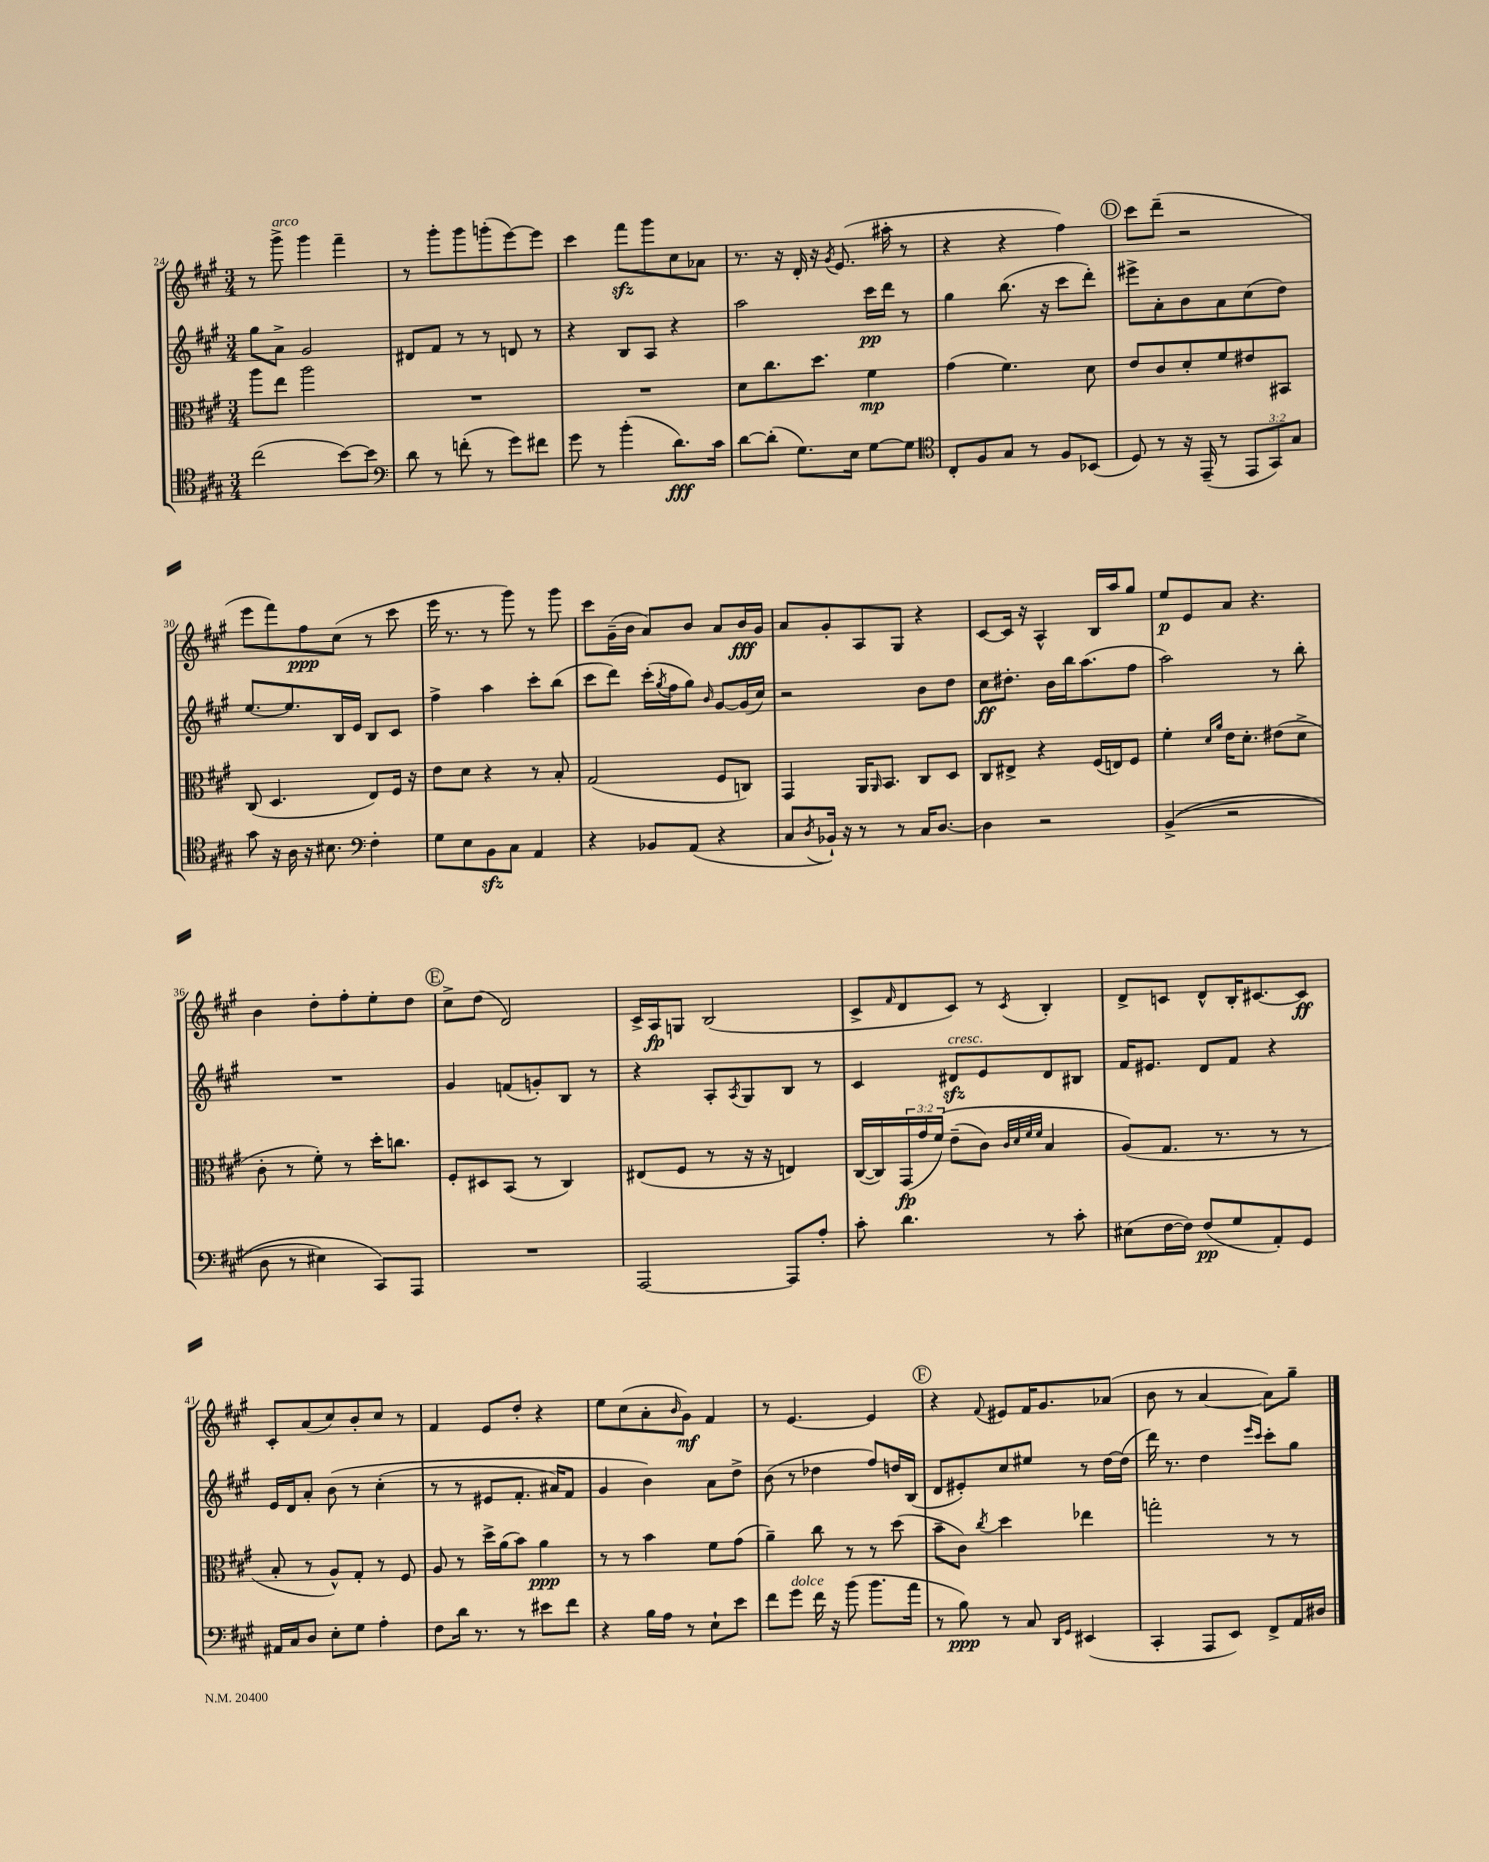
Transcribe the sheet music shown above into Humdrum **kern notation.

**kern	**kern	**kern	**kern
*staff4	*staff3	*staff2	*staff1
*clefC4	*clefC3	*clefG2	*clefG2
*k[f#c#g#]	*k[f#c#g#]	*k[f#c#g#]	*k[f#c#g#]
*M3/4	*M3/4	*M3/4	*M3/4
(2cc#	8aa	8gg#	8r
.	8ee	8a^	8ggg#^
.	2aa	2g#	4ggg#
[8b)	.	.	4fff#~
8b]	.	.	.
=	=	=	=
*clefF4	*	*	*
8d	2.r	8d#	8r
8r	.	8f#	8ggg#'
(8f'	.	8r	8ggg#
8r	.	8r	(8ggg'
8g#)	.	8d	[8eee)
8f#	.	8r	8eee]
=	=	=	=
8g#	2.r	4r	4ccc#
8r	.	.	.
(4b'	.	8B	8fff#
.	.	8A	8ggg#
8.d)	.	4r	8cc#
.	.	.	8a-
16c#	.	.	.
=	=	=	=
[8d	8d	2aa	8.r
(8d']	8.cc#	.	.
.	.	.	16r
8.G#)	.	.	16d'
.	8.dd	.	16r
.	.	.	8qg#
.	.	.	(8.e
16E	.	.	.
[8G#	4f#	16ccc#	.
.	.	16ddd	16aa#'
8G#]	.	8r	8r
=	=	=	=
*clefC4	*	*	*
8C#'	(4g#	4gg#	4r
8F#	.	.	.
8G#	4.f#)	(8.bb	4r
8r	.	.	.
.	.	16r	.
8F#	.	8ccc#	4ff#)
(8BB-	8d	8ddd')	.
=	=	=	=
8D)	8e	8eee#^	8ccc#
8r	8c#	8a'	(8ddd~
16r	8d'	8b	2r
(16EE~	.	.	.
8r	8f#	8a	.
12EE	8e#	(8cc#	.
12GG#)	.	.	.
.	8BB#	8dd)	.
12G#	.	.	.
=	=	=	=
8g#	(8C#	[8.ee	8eee
16r	4.D	.	8fff#)
16A	.	8.ee]	.
16r	.	.	8ff#
8.B#	.	.	.
.	.	16B	(8cc#
.	.	16e	.
*clefF4	*	*	*
4F#'	8E)	8B	8r
.	16F#	8c#	8ccc#
.	16r	.	.
=	=	=	=
8G#	8e	4ff#^	16eee
.	.	.	8.r
8E	8d	.	.
8BB	4r	4aa	8r
8C#	.	.	8ggg#)
4AA	8r	8ccc#'	8r
.	8B'	(8bb	8ggg#
=	=	=	=
4r	(2G#	8ccc#	8ccc#
.	.	8ddd)	(16g#~
.	.	.	16b
8BB-	.	(16ccc#'	8a)
.	.	8qgg#	.
.	.	16ff#	.
(8AA	.	8gg#)	8b
.	.	16qqb	.
4r	8F#	[8g#	8a
.	8C)	(16g#]	16b
.	.	16cc#)	16g#
=	=	=	=
8C#	4GG#	2r	8a
8qD	.	.	.
16BB-`)	.	.	8g#'
16r	.	.	.
8r	16AA	.	8A
.	16qqAA	.	.
.	8.BB	.	.
8r	.	.	8G#
16C#	8C#	8b	4r
[8.D	.	.	.
.	8D	8dd	.
=	=	=	=
4D]	8C#	8cc#	[8c#
.	8E#^	8.dd#'	16c#]
.	.	.	16r
2r	4r	.	4A^^
.	.	16b	.
.	.	16bb	.
.	.	(8.aa	.
.	(16F#	.	16B
.	16E)	.	16aa
.	8F#	8ff#	8gg#
=	=	=	=
&((4BB^	4f#'	2aa)	8ee
.	.	.	8e
.	16qqd	.	.
.	16qqa	.	.
2r	16e	.	8a
.	8.d'	.	.
.	.	.	4.r
.	(8e#	8r	.
.	8d^	8bb'	.
=	=	=	=
8D	8c#'	2.r	4b
8r	8r	.	.
4E#)	8f#')	.	8dd'
.	8r	.	8ff#'
8CC#&)	16dd'	.	8ee'
.	8.cc	.	.
8AAA	.	.	8dd
=	=	=	=
2.r	8F#'	4g#	8cc#^
.	8D#	.	(8dd
.	(8BB	(8f	2d)
.	8r	8g')	.
.	4C#)	8B	.
.	.	8r	.
=	=	=	=
[2AAA	(8E#	4r	16c#^
.	.	.	16A
.	8F#	.	8G
.	8r	8A'	(2B
.	.	8qA	.
.	16r	8G#	.
.	16r	.	.
8AAA]	4E)	8B	.
8A'	.	8r	.
=	=	=	=
8c#'	([16C#	4c#	8c#^
.	16C#])	.	.
.	.	.	16qqf#
4.d	(24GG#	.	8d
.	24g#	.	.
.	&(24f#)	.	.
.	(8e~	8d#	8c#)
.	8c#)	8e	8r
.	32qqc#	.	.
.	32qqd	.	.
.	32qqf#	.	.
.	32qqf#	.	8qc#
8r	4B	8d#	4B'
8c#'	.	8B#	.
=	=	=	=
(8E#	(8A&)	16f#	8d^
.	.	8.e#	.
[16F#	8.G#	.	8c
16F#])	.	.	.
(8F#	.	8d	8d^^
.	8.r	.	.
8G#	.	8f#	16B'
.	.	.	[8.c#
8AA')	8r	4r	.
8GG#	8r	.	8c#]
=	=	=	=
16AA#	8B'	16e	8c#'
16C#	.	16d	.
8D	8r	8a'	(8a
8E'	8A^^)	&(8b	8cc#)
8G#	8G#'	8r	8b'
4A'	8r	(4cc#'	8cc#
.	8F#	.	8r
=	=	=	=
8F#	8A	8r	4f#
16d	8r	8r	.
8.r	.	.	.
.	16dd^	8e#	8e
.	(16a	.	.
8r	8b)	8.f#'	8dd'
8e#	4a	.	4r
.	.	16a#)	.
8f#	.	8f#	.
=	=	=	=
4r	8r	4g#	8ee
.	8r	.	(8cc#
16B	4b	4b&)	8a'
16A	.	.	.
.	.	.	16qqb
8r	.	.	8g#)
8E`	8f#	8a	4f#
8e	(8g#	8dd^	.
=	=	=	=
8f#	4a~)	(8b	8r
8g#	.	8r	[4.e
16f#	8cc#	4dd-	.
16r	.	.	.
(8b	8r	.	.
8.b	8r	8ff#)	4e]
.	(8dd	16dd	.
16a	.	(16B	.
=	=	=	=
8r	8b~	8d	4r
8B)	8c#)	8e#')	.
.	8qcc#	.	8qqf#
8r	4dd	8cc#	8e#
8C#	.	8ee#	16f#
.	.	.	8.g#
16qqDD	.	.	.
16qqGG#	.	.	.
(4EE#	4ee-	8r	.
.	.	[16dd	(8a-
.	.	(16dd]	.
=	=	=	=
4CC#'	2gg'	16ddd)	8b
.	.	8.r	.
.	.	.	8r
8AAA	.	4dd	[4a
8EE)	.	.	.
.	.	16qqeee	.
.	.	16qqccc#	.
8FF#^	8r	8ccc#'	8a])
16AA	8r	8gg#	8gg#~
16D#	.	.	.
==	==	==	==
*-	*-	*-	*-
